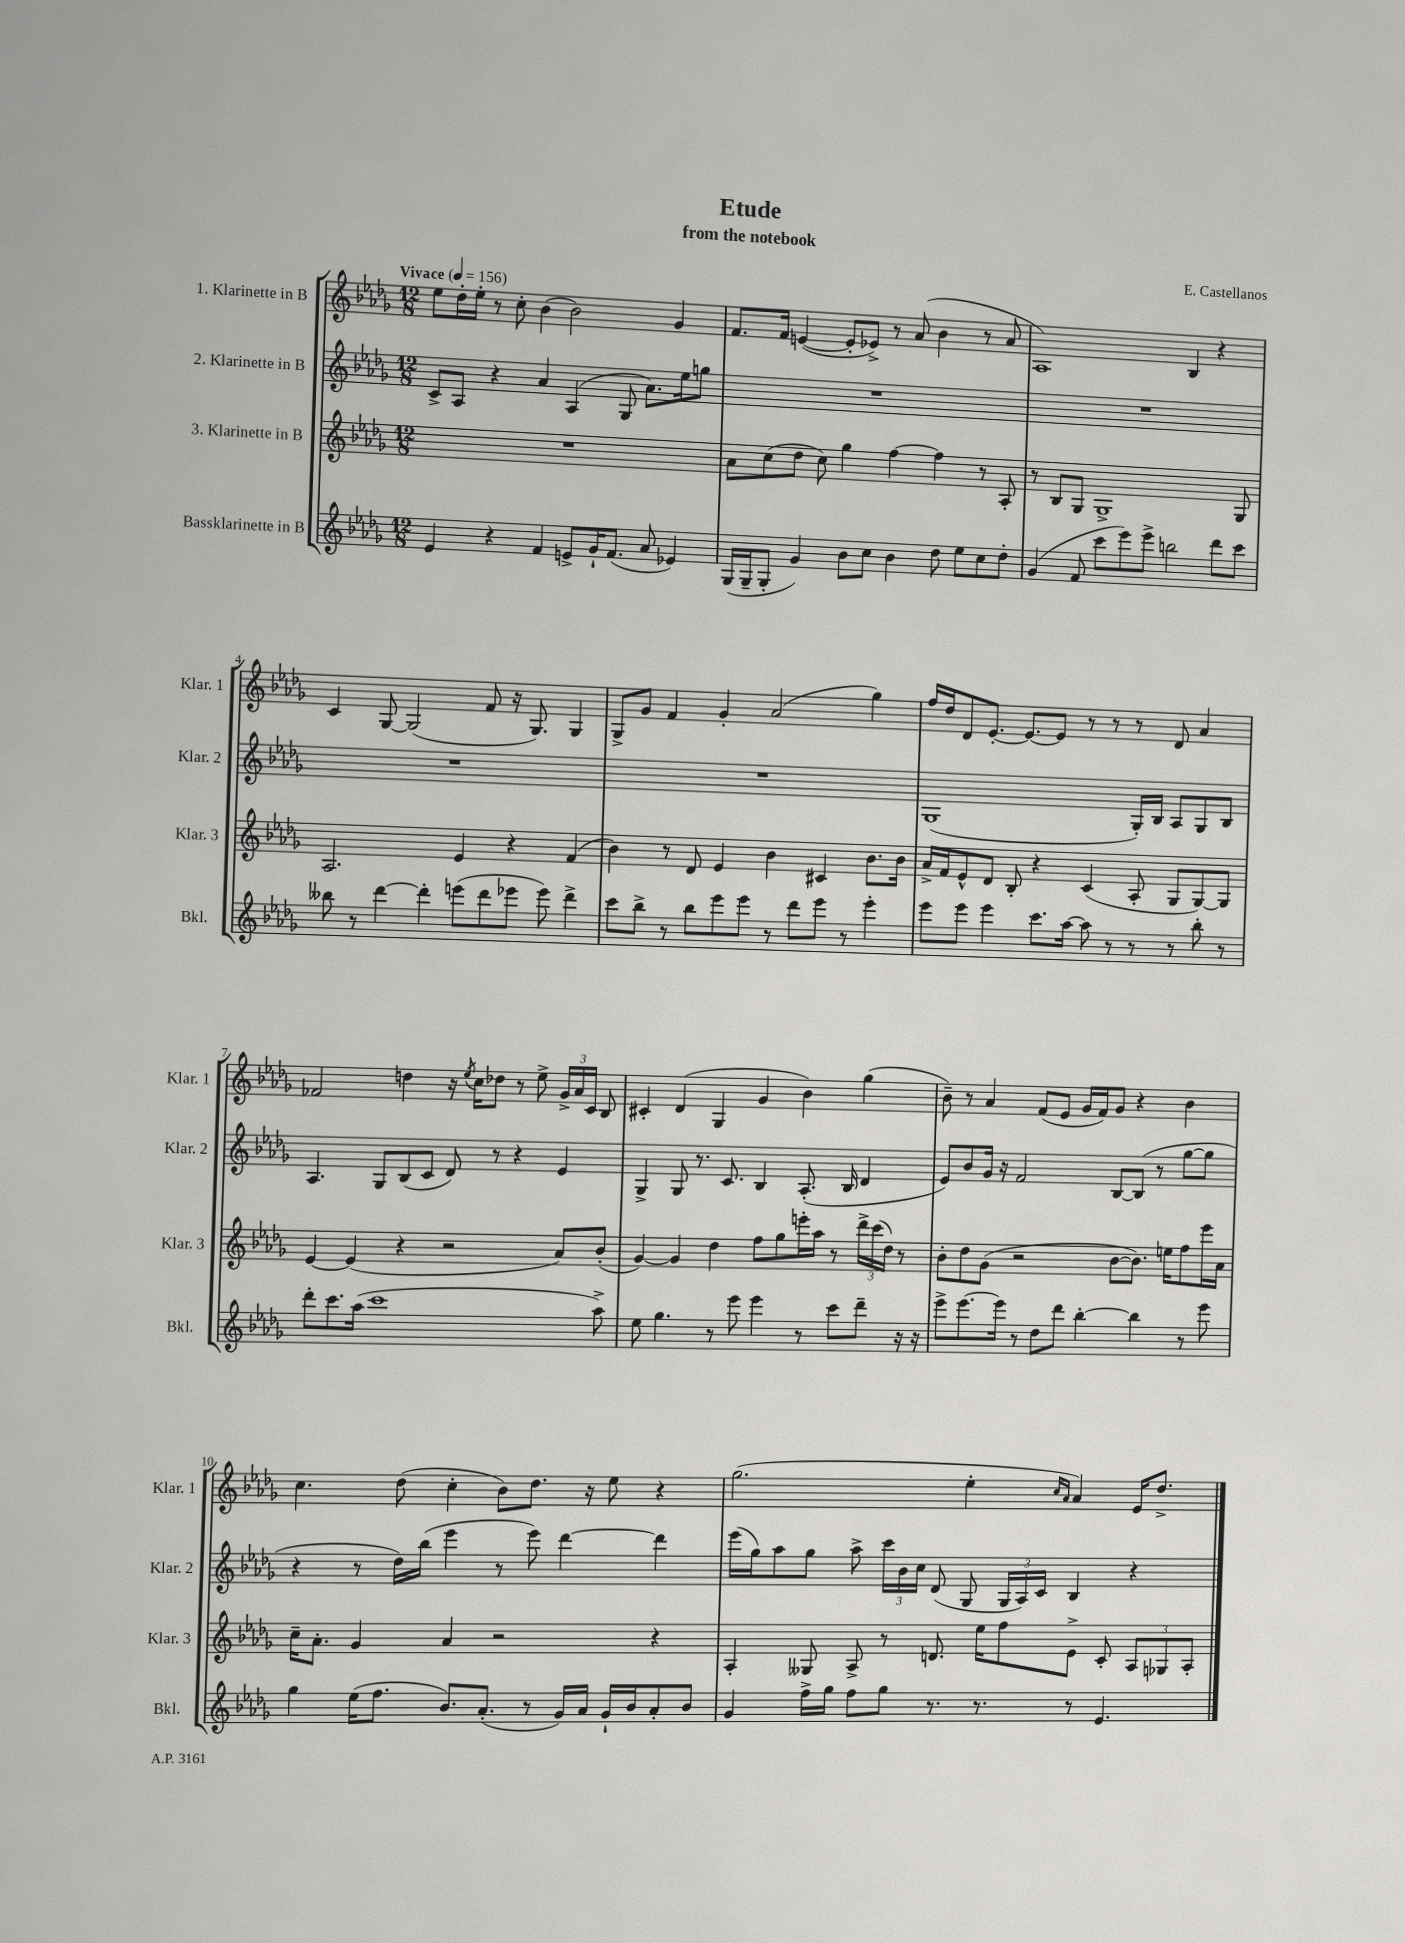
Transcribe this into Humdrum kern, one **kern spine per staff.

**kern	**kern	**kern	**kern
*part4	*part3	*part2	*part1
*staff4	*staff3	*staff2	*staff1
*I"Bassklarinette in B	*I"3. Klarinette in B	*I"2. Klarinette in B	*I"1. Klarinette in B
*I'Bkl.	*I'Klar. 3	*I'Klar. 2	*I'Klar. 1
*clefG2	*clefG2	*clefG2	*clefG2
*k[b-e-a-d-g-]	*k[b-e-a-d-g-]	*k[b-e-a-d-g-]	*k[b-e-a-d-g-]
*M12/8	*M12/8	*M12/8	*M12/8
*MM156	*MM156	*MM156	*MM156
=1	=1	=1	=1
!	!	!	!LO:TX:a:B:t=Vivace
4e-/	1.r	8c^/L	8ee-\L
.	.	8A-/J	16dd-'\L
.	.	.	16ee-'\JJ
4r	.	4r	8r
.	.	.	8cc'\
4f/	.	4a-/	(4b-\
8en^/L	.	(4A-/	2b-\)
16g-`/K	.	.	.
(8.f/J	.	.	.
.	.	8G-/	.
8a-/	.	8.a-\L)	.
4e-X/)	.	.	4g-/
.	.	16ee-\k	.
.	.	8ggn\J	.
=2	=2	=2	=2
(16G-/LL	8a-\L	1.r	8.f/L
16G-~/J	.	.	.
8G-'/J	(8cc\	.	.
.	.	.	16f/Jk
4g-/)	8dd-\J	.	([4en/
.	8cc\)	.	.
8b-\L	4gg-\	.	8e'/L]
8cc\J	.	.	8e-X^/J)
4b-\	[4ff\	.	8r
.	.	.	(8a-/
8dd-\	4ff\]	.	4b-\
8ee-\L	.	.	.
8cc\	8r	.	8r
8dd-'\J	8A-'/	.	8a-/
=3	=3	=3	=3
(4g-/	8r	1.r	1A-)
.	8B-/L	.	.
8f/	8G-/J	.	.
8ccc\L	1G-^	.	.
8eee-\)	.	.	.
8eee-^\J	.	.	.
2bbn\	.	.	.
.	.	.	4B-/
8ddd-\L	.	.	4r
8ccc\J	8G-/	.	.
!!LO:LB:g=z
=4	=4	=4	=4
8bb--X\	2.A-/	1.r	4c/
8r	.	.	.
[4ddd-\	.	.	[8G-/
.	.	.	(2G-/]
4ddd-'\]	.	.	.
(8eeen\L	4e-/	.	.
8ddd-\	.	.	8f/
8eee-X\J	4r	.	16r
.	.	.	8.G-/)
8eee-\)	.	.	.
4ddd-^\	(4f/	.	4G-/
=5	=5	=5	=5
8ccc\L	4b-\)	1.r	8G-^/L
8bb-^\J	.	.	8g-/J
8r	8r	.	4f/
8bb-\L	8d-/	.	.
8eee-\	4e-/	.	4g-'/
8eee-\J	.	.	.
8r	4b-\	.	(2a-/
8ddd-\L	.	.	.
8eee-\J	4c#X/	.	.
8r	.	.	.
4eee-'\	8.b-\L	.	4gg-\)
.	16b-\Jk	.	.
=6	=6	=6	=6
8eee-\L	16a-^/LL	(1G-	16ff/LL
.	16f/J	.	16dd-/J
8eee-\J	8e-^^/	.	8d-/
4eee-\	8d-/J	.	[8.e-'/J
.	8B-'/	.	.
.	.	.	8.e-/L_
8.ccc\L	4r	.	.
.	.	.	8e-/J]
[16aa-\Jk	.	.	.
8aa-\]	(4c/	.	8r
8r	.	.	8r
8r	8A-'/	16G-'/LL)	8r
.	.	16B-/JJ	.
8r	8G-/L	8A-/L	8d-/
8bb-'\	[8G-/)	8G-/	4a-/
8r	8G-/J]	8B-/J	.
!!LO:LB:g=z
=7	=7	=7	=7
8ddd-'\L	[4e-/	4.A-/	2f-X/
8.ccc\	.	.	.
.	(4e-/]	.	.
(16aa-\Jk	.	.	.
1ccc	.	8G-/L	.
.	4r	(8B-/	4ddn\
.	.	8c/J	.
.	2r	8d-/)	16r
.	.	.	8qee-/
.	.	.	16cc\KL
.	.	8r	8dd-X\J
.	.	4r	8r
.	.	.	8ee-^\
.	8a-/L)	4e-/	24g-^/LL
.	.	.	24a-/
.	.	.	24c/JJ
8aa-^\)	(8b-'/J	.	8B-/
=8	=8	=8	=8
8ee-\	[4g-/)	4G-^/	4c#X'/
4.gg-\	.	.	.
.	4g-/]	8G-/	(4d-/
.	.	8.r	.
8r	4dd-\	.	4G-/
.	.	8.c/	.
8eee-\	.	.	.
4eee-\	8ff\L	4B-/	4g-/
.	8gg-\	.	.
8r	16eeen'\L	(8.A-'/	4b-\)
.	16aa-\JJ	.	.
8ccc\L	8r	.	.
.	.	16B-/	.
8ddd-~\J	24ddd-^\LL	4d-/	(4gg-\
.	(24ccc\	.	.
.	24dd-\JJ)	.	.
16r	8r	.	.
16r	.	.	.
=9	=9	=9	=9
8eee-^\L	8b-'\L	8e-/L)	8b-~\)
[8.eee-\	8dd-\	8b-/	8r
.	(8g-\J	16g-/Jk	4a-/
16eee-\Jk]	.	16r	.
8r	2r	2f/	.
8dd-\L	.	.	(8f/L
8ddd-\J	.	.	8e-/J
[4bb-'\	.	.	16g-/LL
.	.	.	16f/J)
.	[8b-\L	[8B-/L	8g-/J
4bb-\]	8.b-\J])	(8B-/J]	4r
.	.	8r	.
.	16een\KL	.	.
8r	8ff\	[8gg-\L	4b-\
8eee-\	16eee-\L	8gg-\J]	.
.	16a-\JJ	.	.
!!LO:LB:g=z
=10	=10	=10	=10
4gg-\	16cc~\KL	4r	4.cc\
.	8.a-'\J	.	.
(16ee-\KL	4g-/	8r	.
8.ff\J	.	.	.
.	.	16dd-\LL)	(8dd-\
.	.	(16bb-\JJ	.
8.b-/L)	4a-/	4eee-\	4cc'\
(8.a-'/J	.	.	.
.	2r	8r	8b-\L)
8r	.	8eee-\)	8.dd-\J
16g-/LL)	.	[4ddd-\	.
16a-/JJ	.	.	16r
16g-`/LL	.	.	8ee-\
16b-/J	.	.	.
8a-'/	4r	4ddd-\]	4r
8b-/J	.	.	.
=11	=11	=11	=11
4g-/	4A-'/	(16eee-\LL	(2.gg-\
.	.	16gg-\J)	.
.	.	8aa-\	.
16ff^\LL	8G--X/	8gg-\J	.
16gg-\JJ	.	.	.
8ff\L	8A-^/	8aa-^\	.
8gg-\J	8r	24ccc\LL	.
.	.	24b-\	.
.	.	24cc\JJ	.
8.r	8.dn/	(8d-/	.
.	.	8G-/	4ee-'\
8.r	16ee-\KL	.	.
.	8ff\	24G-/LL	.
.	.	24A-/)	.
.	.	24c/JJ	.
.	.	.	16qqcc/LL
.	.	.	16qqa-/JJ
8r	8e-^\J	4B-/	4a-/)
4.e-/	8c'/	.	.
.	12A-/L	4r	16e-/KL
.	.	.	8.dd-^/J
.	12G-X/	.	.
.	12A-'/J	.	.
==	==	==	==
*-	*-	*-	*-
